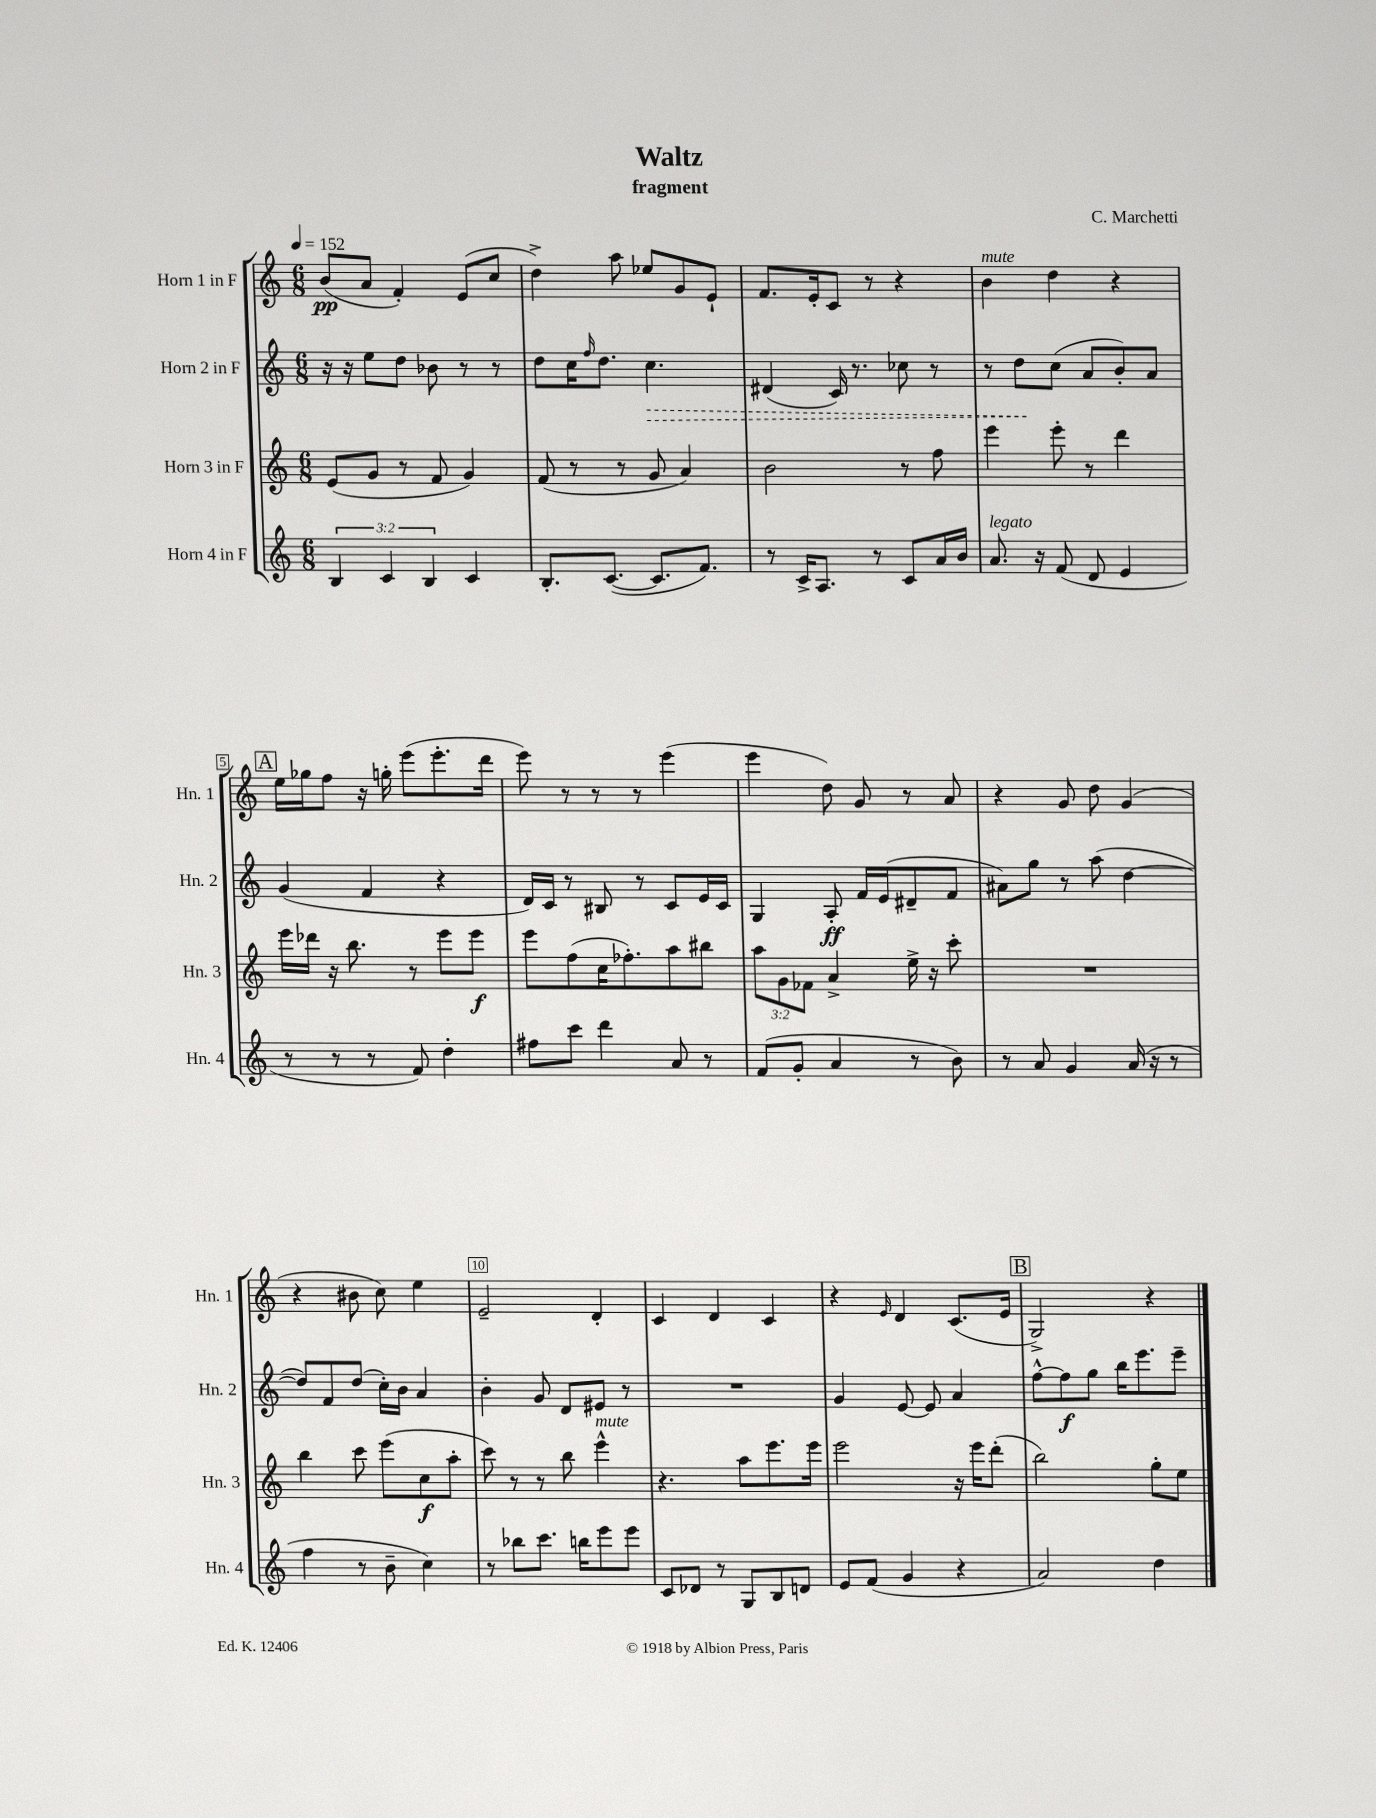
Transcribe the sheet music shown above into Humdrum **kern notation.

**kern	**kern	**kern	**kern
*staff4	*staff3	*staff2	*staff1
*clefG2	*clefG2	*clefG2	*clefG2
*k[]	*k[]	*k[]	*k[]
*M6/8	*M6/8	*M6/8	*M6/8
*MM152	*MM152	*MM152	*MM152
6B/	(8e/L	16r	(8b/L
.	.	16r	.
.	8g/J	8ee\L	8a/J
6c/	.	.	.
.	8r	8dd\J	4f'/)
6B/	.	.	.
.	8f/	8b-\	.
4c/	4g/)	8r	(8e/L
.	.	8r	8cc/J
=	=	=	=
8.B'/L	(8f/	8dd\L	4dd^\)
.	8r	16cc\K	.
.	.	16qqff/	.
([8.c/J	.	8.dd\J	.
.	8r	.	8aa\
8.c/]L	8g/	4.cc\	8ee-/L
.	4a/)	.	8g/
8.f/J)	.	.	.
.	.	.	8e`/J
=	=	=	=
8r	2b\	(4d#/	8.f/L
16c^/LK	.	.	.
8.A/J	.	.	16e'/k
.	.	16c/)	8c/J
.	.	8.r	.
8r	.	.	8r
8c/L	8r	8cc-\	4r
16a/L	8ff\	8r	.
16b/JJ	.	.	.
=	=	=	=
8.a/	4eee\	8r	4b\
.	.	8dd\L	.
16r	.	.	.
(8f/	8eee'\	(8cc\J	4dd\
8d/	8r	8a/L	.
4e/	4ddd\	8b'/)	4r
.	.	8a/J	.
=	=	=	=
8r	16eee\LL	(4g/	16ee\LL
.	16ddd-\JJ	.	16gg-\J
8r	16r	.	8ff\J
.	8.bb\	.	.
8r	.	4f/	16r
.	.	.	16gg'\
8f/)	8r	.	(8eee\L
4dd'\	8eee\L	4r	8.eee'\
.	8eee\J	.	.
.	.	.	16ddd\Jk
=	=	=	=
8ff#\L	8eee\L	16d/LL)	8eee\)
.	.	16c/JJ	.
8ccc\J	(8ff\	8r	8r
4ddd\	16cc\K	8B#/	8r
.	8.ff-'\)	.	.
.	.	8r	8r
8a/	8aa\	8c/L	(4eee\
8r	8bb#\J	16e/L	.
.	.	16c/JJ	.
=	=	=	=
(8f/L	12aa\L	4G/	4eee\
.	12g\	.	.
8g'/J	.	.	.
.	12f-\J	.	.
4a/	4a^/	8A'/	8dd\)
.	.	16f/LL	8g/
.	.	(16e/J	.
8r	16ee^\	8d#~/	8r
.	16r	.	.
8b\)	8ccc'\	8f/J	8a/
=	=	=	=
8r	2.r	8a#\L)	4r
8a/	.	8gg\J	.
4g/	.	8r	8g/
.	.	(8aa\	8dd\
(16a/	.	[4dd\	(4g/
16r	.	.	.
8r	.	.	.
=	=	=	=
4ff\	4bb\	8dd/]L)	4r
.	.	8f/	.
8r	8ccc\	(8dd/J	8b#\
8b~\	(8eee\L	16cc'\LL)	8cc\)
.	.	16b\JJ	.
4cc\)	8cc\	4a/	4ee\
.	8aa'\J	.	.
=	=	=	=
8r	8ccc\)	4b'\	2e~/
8bb-\L	8r	.	.
8.ccc\J	8r	8g/	.
.	8bb\	8d/L	.
16bb\LK	.	.	.
8eee\	4eee^^\	8e#/J	4d'/
8eee\J	.	8r	.
=	=	=	=
8c/L	4.r	2.r	4c/
8d-/J	.	.	.
8r	.	.	4d/
8G/L	8aa\L	.	.
8B/	8.eee\	.	4c/
8d/J	.	.	.
.	16eee\Jk	.	.
=	=	=	=
8e/L	2eee\	4g/	4r
(8f/J	.	.	.
.	.	.	16qqe/
4g/	.	[8e/	4d/
.	.	8e/]	.
4r	16r	4a/	(8.c/L
.	16eee\LK	.	.
.	(8ddd'\J	.	.
.	.	.	16e/Jk
=	=	=	=
2a/)	2bb\)	[8ff^^\L	2G^/)
.	.	8ff\]	.
.	.	8gg\J	.
.	.	16bb\LK	.
.	.	8.eee\	.
4dd\	8gg'\L	.	4r
.	8ee\J	8eee~\J	.
==	==	==	==
*-	*-	*-	*-
